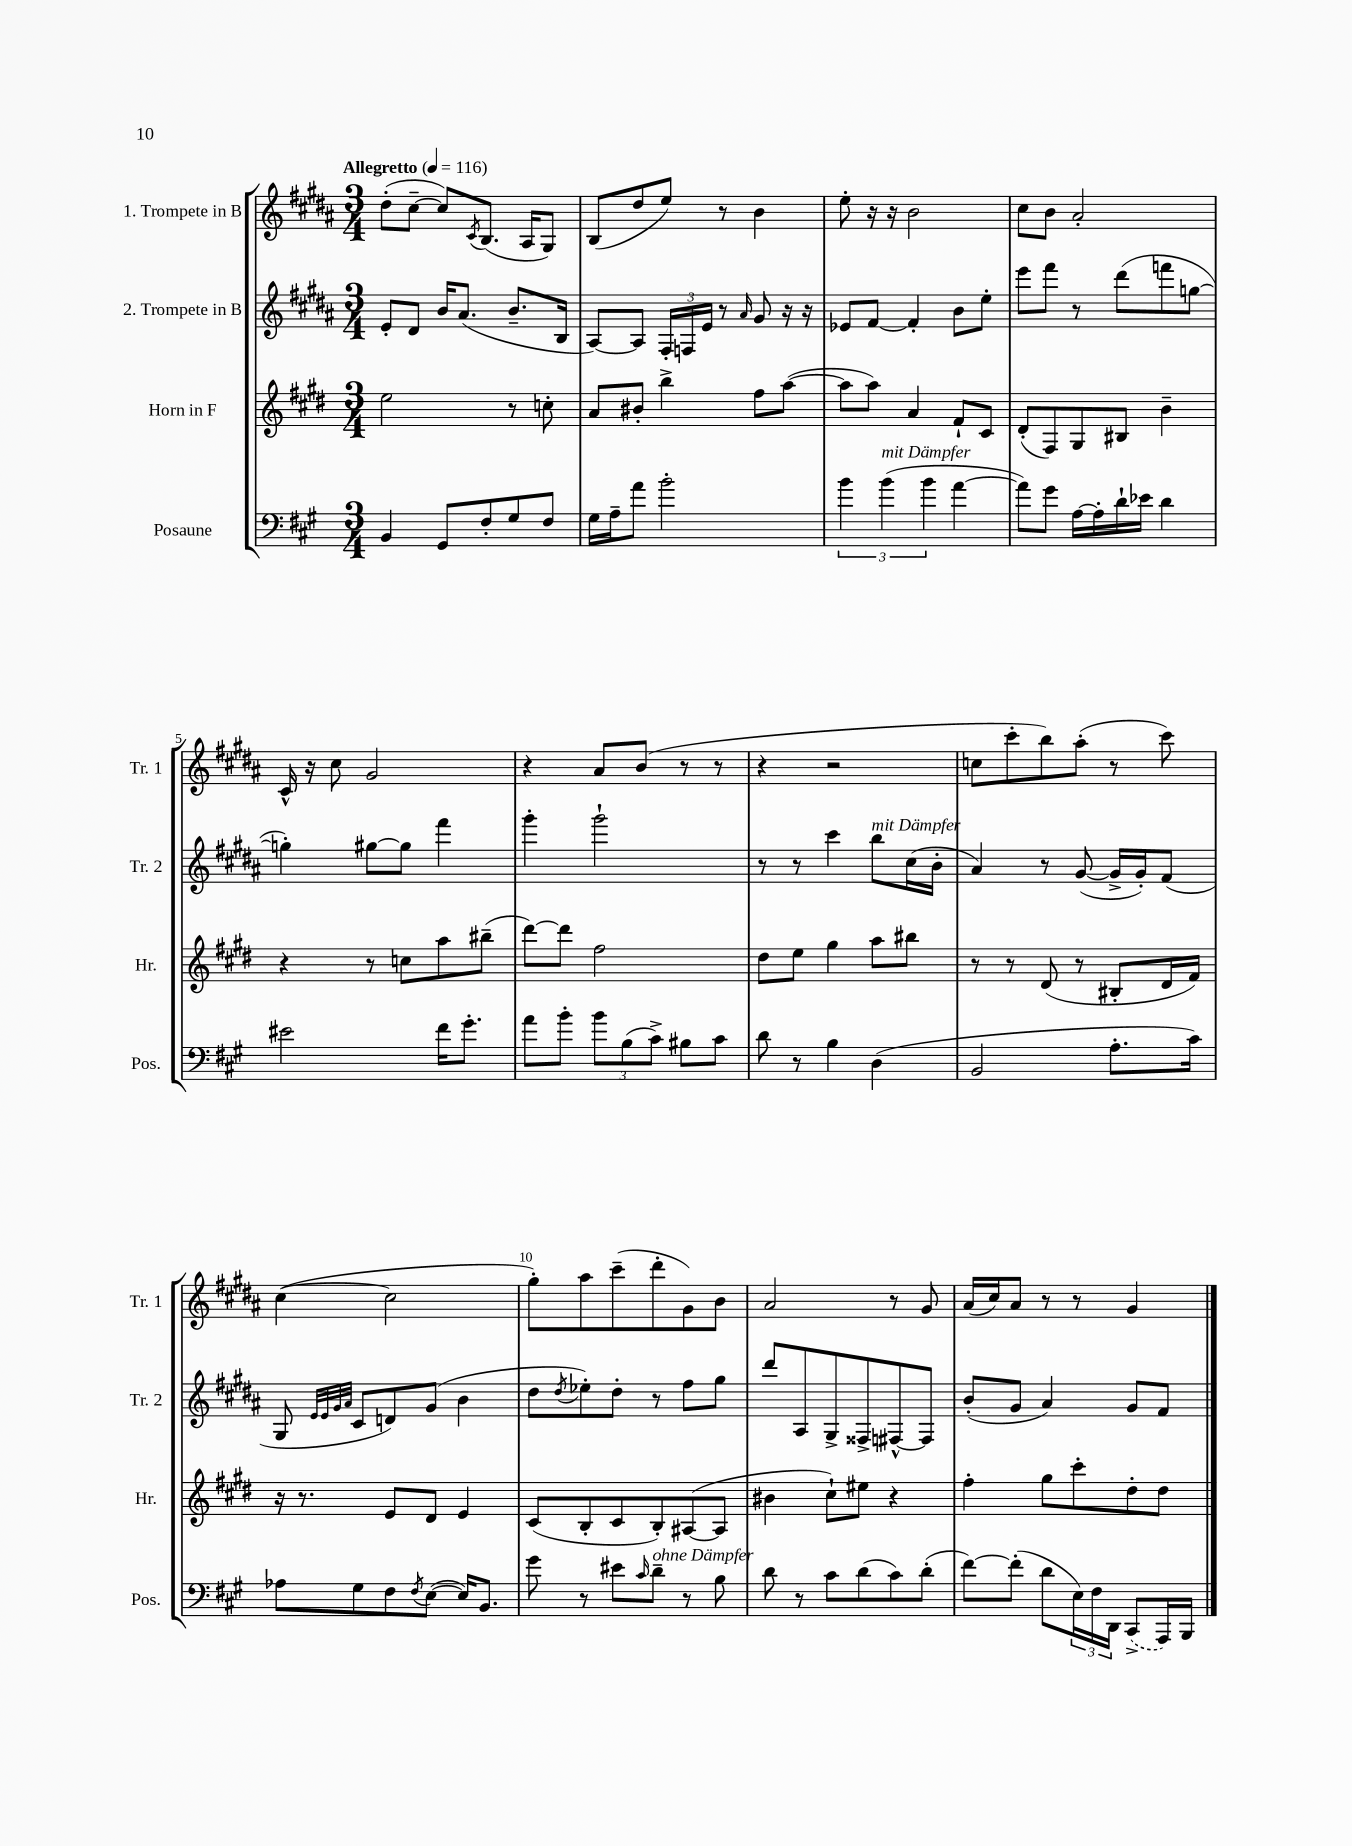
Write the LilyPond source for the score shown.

<<
\new StaffGroup <<
\new Staff = "s0" \with { instrumentName = "1. Trompete in B" shortInstrumentName = "Tr. 1" } {
    \clef treble \key b \major \numericTimeSignature \time 3/4 \tempo "Allegretto" 4 = 116
    dis''8-.( cis''8~-- cis''8) \acciaccatura { cis'8 } b8.( ais16 gis8) |
    b8( dis''8 e''8) r8 b'4 |
    e''8-. r16 r16 b'2 |
    cis''8 b'8 ais'2-. |
    cis'16-^ r16 cis''8 gis'2 |
    r4 ais'8 b'8( r8 r8 |
    r4 r2 |
    c''8 cis'''8-. b''8) ais''8-.( r8 cis'''8) |
    cis''4~( cis''2 |
    gis''8-.) ais''8 cis'''8--( dis'''8-. gis'8) b'8 |
    ais'2 r8 gis'8 |
    ais'16( cis''16) ais'8 r8 r8 gis'4 \bar "|." |
}
\new Staff = "s1" \with { instrumentName = "2. Trompete in B" shortInstrumentName = "Tr. 2" } {
    \clef treble \key b \major \numericTimeSignature \time 3/4
    e'8-. dis'8 b'16 ais'8.( b'8.-- b16 |
    ais8~) ais8 \tuplet 3/2 { fis16-. f16 e'16 } r8 \grace { ais'16 } gis'8 r16 r16 |
    ees'8 fis'8~ fis'4-. b'8 e''8-. |
    e'''8 fis'''8 r8 dis'''8( f'''8 g''8~ |
    g''4-.) gis''8~ gis''8 fis'''4 |
    gis'''4-. gis'''2-! |
    r8 r8 cis'''4 b''8^\markup { \italic "mit Dämpfer" } cis''16( b'16-. |
    ais'4) r8 gis'8~( gis'16-> gis'16-.) fis'8( |
    gis8 \grace { e'32 e'32 gis'32 ais'32 } cis'8 d'8) gis'8( b'4 |
    dis''8 \acciaccatura { dis''8 } ees''8-.) dis''8-. r8 fis''8 gis''8 |
    dis'''8 ais8 gis8-> fisis8-> fis8~-^ fis8 |
    b'8-.( gis'8 ais'4) gis'8 fis'8 \bar "|." |
}
\new Staff = "s2" \with { instrumentName = "Horn in F" shortInstrumentName = "Hr." } {
    \clef treble \key e \major \numericTimeSignature \time 3/4
    e''2 r8 c''8-. |
    a'8 bis'8-. b''4-> fis''8 a''8~( |
    a''8 a''8) a'4 fis'8-! cis'8 |
    dis'8-.( fis8) gis8 bis8 b'4-- |
    r4 r8 c''8 a''8 bis''8--( |
    dis'''8~) dis'''8 fis''2 |
    dis''8 e''8 gis''4 a''8 bis''8 |
    r8 r8 dis'8( r8 bis8-. dis'16 fis'16) |
    r16 r8. e'8 dis'8 e'4 |
    cis'8( b8-. cis'8 b8-.) ais8~( ais8 |
    bis'4 cis''8-!) eis''8 r4 |
    fis''4-. gis''8 cis'''8-. dis''8-. dis''8 \bar "|." |
}
\new Staff = "s3" \with { instrumentName = "Posaune" shortInstrumentName = "Pos." } {
    \clef bass \key a \major \numericTimeSignature \time 3/4
    b,4 gis,8 fis8-. gis8 fis8 |
    gis16 a16-- a'8 b'2-. |
    \tuplet 3/2 { b'4 b'4^\markup { \italic "mit Dämpfer" }( b'4 } a'4~ |
    a'8) gis'8 a16~ a16-. d'16-! ees'16 d'4 |
    eis'2 fis'16 gis'8.-. |
    a'8 b'8-. \tuplet 3/2 { b'8 b8( cis'8->) } bis8 cis'8 |
    d'8 r8 b4 d4( |
    b,2 a8.-. cis'16) |
    aes8 gis8 fis8 \acciaccatura { fis8 } e8~( e16) b,8. |
    gis'8 r8 eis'8 \grace { cis'16 } d'8--^\markup { \italic "ohne Dämpfer" } r8 b8 |
    d'8 r8 cis'8 d'8( cis'8) d'8-.( |
    fis'8~) fis'8-.( d'8 \tuplet 3/2 { e16) fis16 d,16 } \once \slurDashed cis,8->( a,,16) b,,16 \bar "|." |
}
>>
>>
\layout { \context { \Score \override BarNumber.break-visibility = ##(#f #t #t) barNumberVisibility = #(every-nth-bar-number-visible 5) } }
